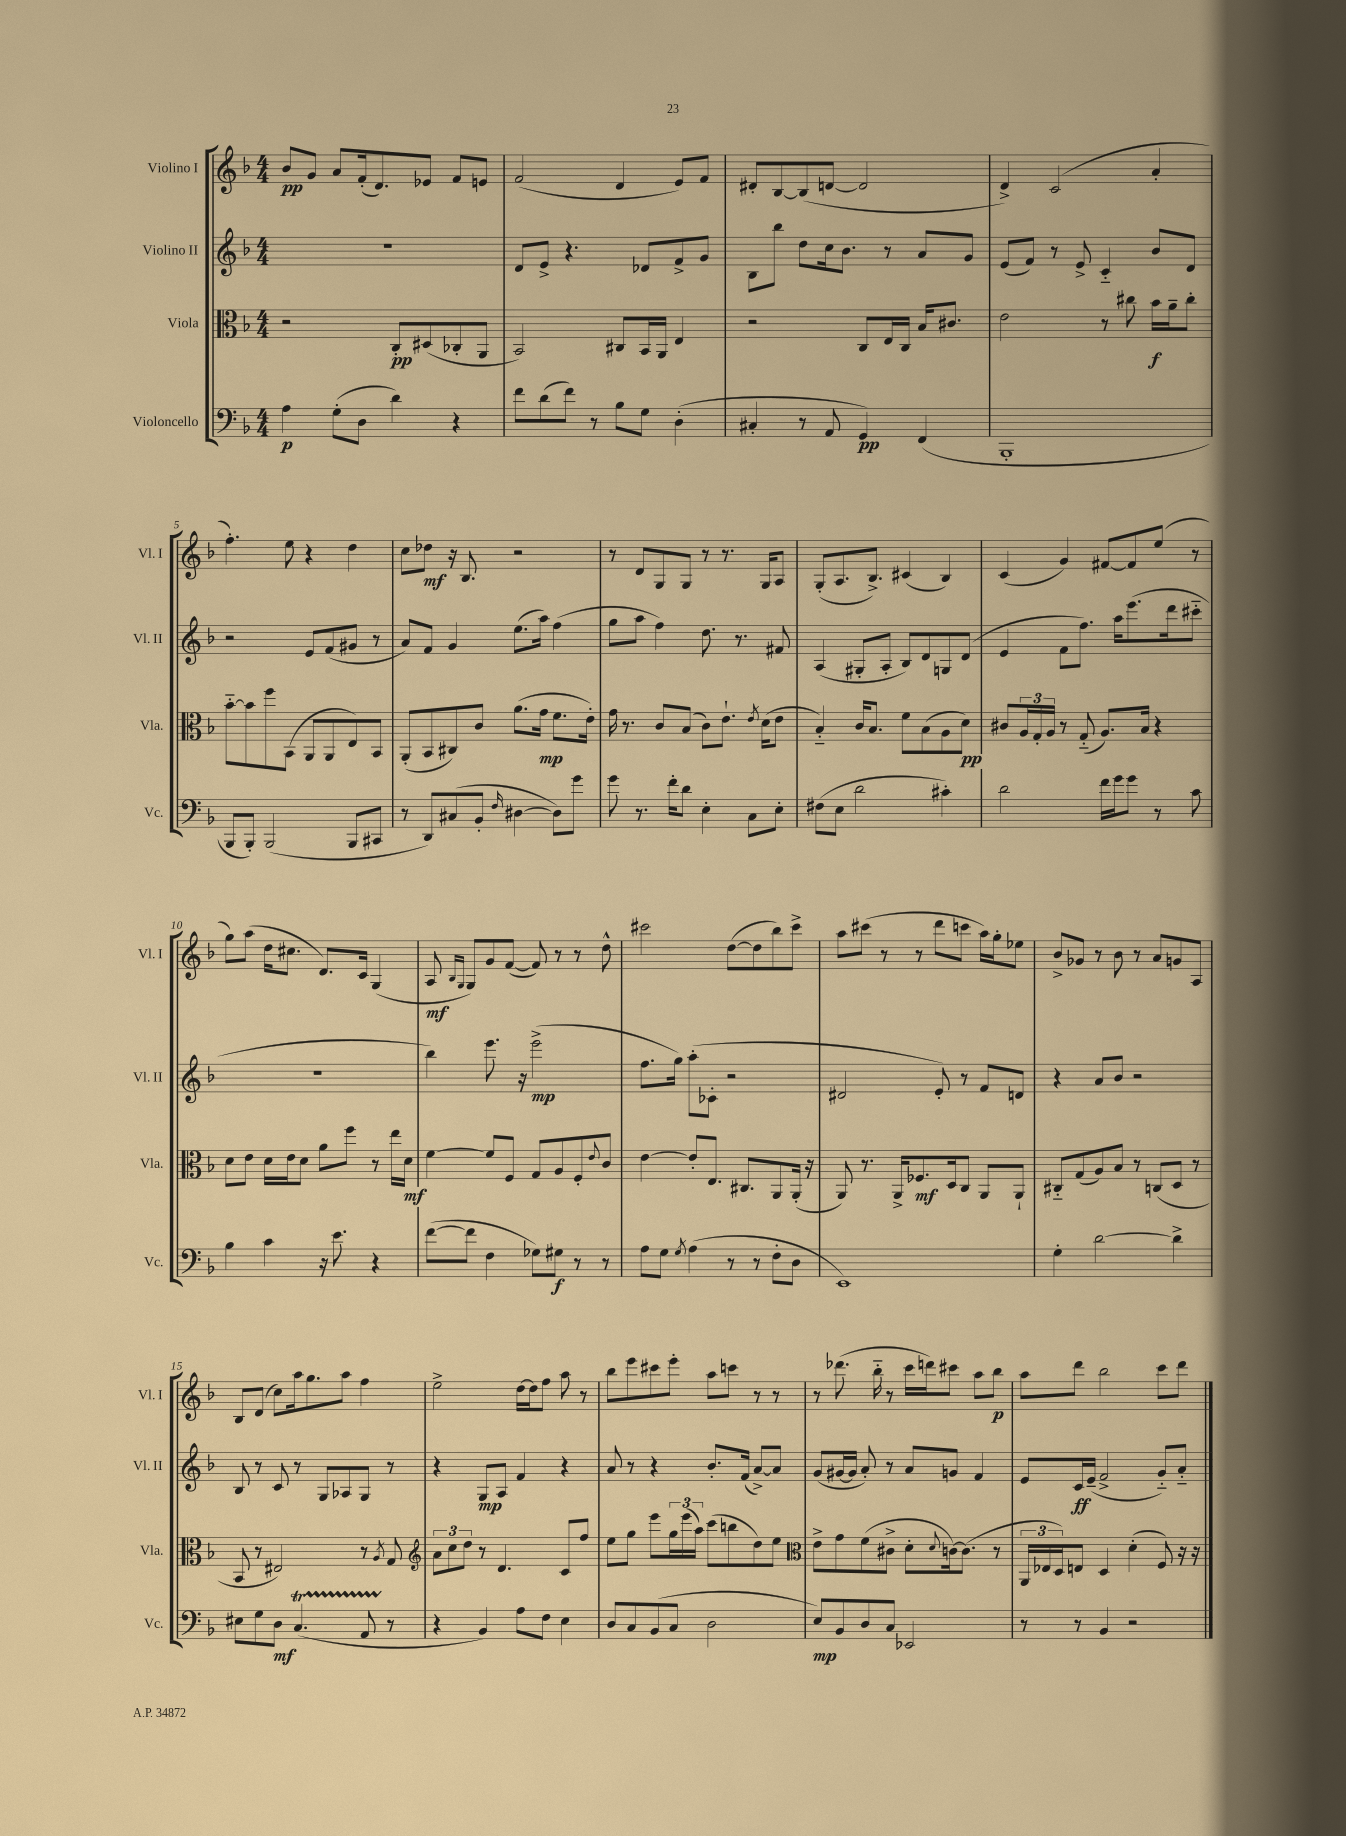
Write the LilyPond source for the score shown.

<<
\new StaffGroup <<
\new Staff = "s0" \with { instrumentName = "Violino I" shortInstrumentName = "Vl. I" } {
    \clef treble \key f \major \numericTimeSignature \time 4/4
    bes'8\pp g'8 a'8 f'16-.( d'8.) ees'8 f'8 e'8 |
    f'2( d'4 e'8) f'8 |
    dis'8-. bes8~ bes8( d'8~ d'2 |
    d'4->) c'2( a'4-. |
    f''4.-.) e''8 r4 d''4 |
    c''8 des''8\mf r16 bes8. r2 |
    r8 d'8 g8 g8 r8 r8. g16 a8 |
    g8-.( a8. bes8.->) cis'4( bes4) |
    c'4( g'4) fis'8~ fis'8 e''8( r8 |
    g''8) a''8( d''16 cis''8. d'8.) c'16 g4( |
    a8\mf \grace { bes16 g16 } g8) g'8 f'8~( f'8) r8 r8 d''8-^ |
    cis'''2 d''8~( d''8 bes''8) cis'''8-> |
    a''8 cis'''8( r8 r8 d'''8 c'''8 a''16) g''16-. ees''8 |
    bes'8-> ges'8 r8 bes'8 r8 a'8 g'8 a8 |
    bes8 d'8( c''8) a''16 g''8. a''8 f''4 |
    e''2-> d''16~ d''16 f''8 a''8 r8 |
    bes''8 e'''8 cis'''8 e'''8-. a''8 c'''8 r8 r8 |
    r8 des'''8.( bes''16-_ r8 c'''16 d'''16) cis'''8 a''8 bes''8\p |
    a''8 d'''8 bes''2 c'''8 d'''8 \bar "|." |
}
\new Staff = "s1" \with { instrumentName = "Violino II" shortInstrumentName = "Vl. II" } {
    \clef treble \key f \major \numericTimeSignature \time 4/4
    r1 |
    d'8 e'8-> r4. des'8 f'8-> g'8 |
    bes8 bes''8 d''8 c''16 bes'8. r8 a'8 g'8 |
    e'8( f'8) r8 e'8-> c'4-_ bes'8 d'8 |
    r2 e'8 f'8( gis'8 r8 |
    a'8) f'8 g'4 e''8.( a''16) f''4( |
    g''8 a''8 f''4) d''8. r8. fis'8 |
    a4( gis8-. a8-. bes8) d'8 g8 d'8( |
    e'4 f'8 f''8.) a''16 e'''8.( d'''16 cis'''8-_ |
    R1 |
    bes''4) e'''8. r16 e'''2->\mp( |
    f''8. g''16) a''8-.( ces'8-. r2 |
    dis'2 e'8-.) r8 f'8 d'8 |
    r4 a'8 bes'8 r2 |
    bes8 r8 c'8 r8 g8 aes8 g8 r8 |
    r4 g8\mp a8 f'4 r4 |
    a'8 r8 r4 bes'8.-. f'16( a'8~->) a'8 |
    g'8( gis'16~ gis'16 a'8-.) r8 a'8 g'8 f'4 |
    e'8 c'16\ff e'16--( f'2-> g'8-_) a'8-_ \bar "|." |
}
\new Staff = "s2" \with { instrumentName = "Viola" shortInstrumentName = "Vla." } {
    \clef alto \key f \major \numericTimeSignature \time 4/4
    r2 c8-.\pp dis8( ces8-. a,8 |
    bes,2) cis8 bes,16 a,16 e4 |
    r2 c8 e16 c16 bes16 cis'8. |
    e'2 r8 cis''8 bes'16\f a'16-- cis''8-. |
    bes'8~-_ bes'8 f''8 bes,8( a,8 a,8 e8) bes,8 |
    a,8-.( bes,8 cis8) c'8 a'8.( g'16\mp f'8. e'16-.) |
    g'16 r8. c'8 bes8( c'8) e'8.-! \acciaccatura { e'8 } d'16( e'8 |
    bes4-_) c'16 bes8. f'8 bes8( a8 d'8\pp) |
    cis'8 \tuplet 3/2 { a16 g16-. a16 } r8 g8-_( a8.) bes16 r4 |
    d'8 e'8 d'16 e'16 d'8 a'8 f''8 r8 e''16 d'16\mf |
    f'4~ f'8 f8 g8 a8 f8-. \appoggiatura { e'8 } c'8 |
    e'4~ e'8-. e8. cis8. a,8 a,16-.( r16 |
    a,8) r8. a,16-> fes8.\mf d16 c8 a,8 a,8-! |
    cis8-_ g8( a8) bes8 r8 c8( d8 r8 |
    bes,8 r8 eis2) r8 \acciaccatura { a8 } g8 |
    \clef treble \tuplet 3/2 { a'8 c''8 d''8 } r8 d'4. c'8 f''8 |
    e''8 g''8 e'''8 \tuplet 3/2 { g''16 e'''16( a''16) } c'''8( b''8 d''8) e''8 |
    \clef alto e'8-> g'8 f'8( cis'8-> d'8-. \appoggiatura { d'8 } c'16~) c'8.( r8 |
    \tuplet 3/2 { a,16 ees16 d16) } e8 d4 d'4-.( f8) r16 r16 \bar "|." |
}
\new Staff = "s3" \with { instrumentName = "Violoncello" shortInstrumentName = "Vc." } {
    \clef bass \key f \major \numericTimeSignature \time 4/4
    a4\p g8-.( d8 d'4) r4 |
    f'8 d'8( f'8) r8 bes8 g8 d4-.( |
    cis4-. r8 a,8 g,4\pp) f,4( |
    bes,,1-. |
    bes,,8 bes,,8-.) bes,,2( bes,,8 cis,8 |
    r8 d,8) cis8( bes,8-. \grace { f16 } dis4~ dis8) g'8 |
    g'8 r8. f'16-. d'8 e4-. c8 e8-. |
    fis8( e8 d'2 cis'4-.) |
    d'2 f'16 g'16 g'8 r8 c'8 |
    bes4 c'4 r16 e'8. r4 |
    f'8~( f'8 f4 ges8) gis8\f r8 r8 |
    a8 g8 \acciaccatura { g8 } a4( r8 r8 f8-. d8 |
    e,1) |
    g4-. d'2~ d'4-> |
    eis8 g8 d8\mf c4.\startTrillSpan( a,8 r8\stopTrillSpan |
    r4 bes,4) a8 f8 e4 |
    d8 c8 bes,8( c8 d2 |
    e8\mp) bes,8 d8 c8 ees,2 |
    r8 r8 bes,4 r2 \bar "|." |
}
>>
>>
